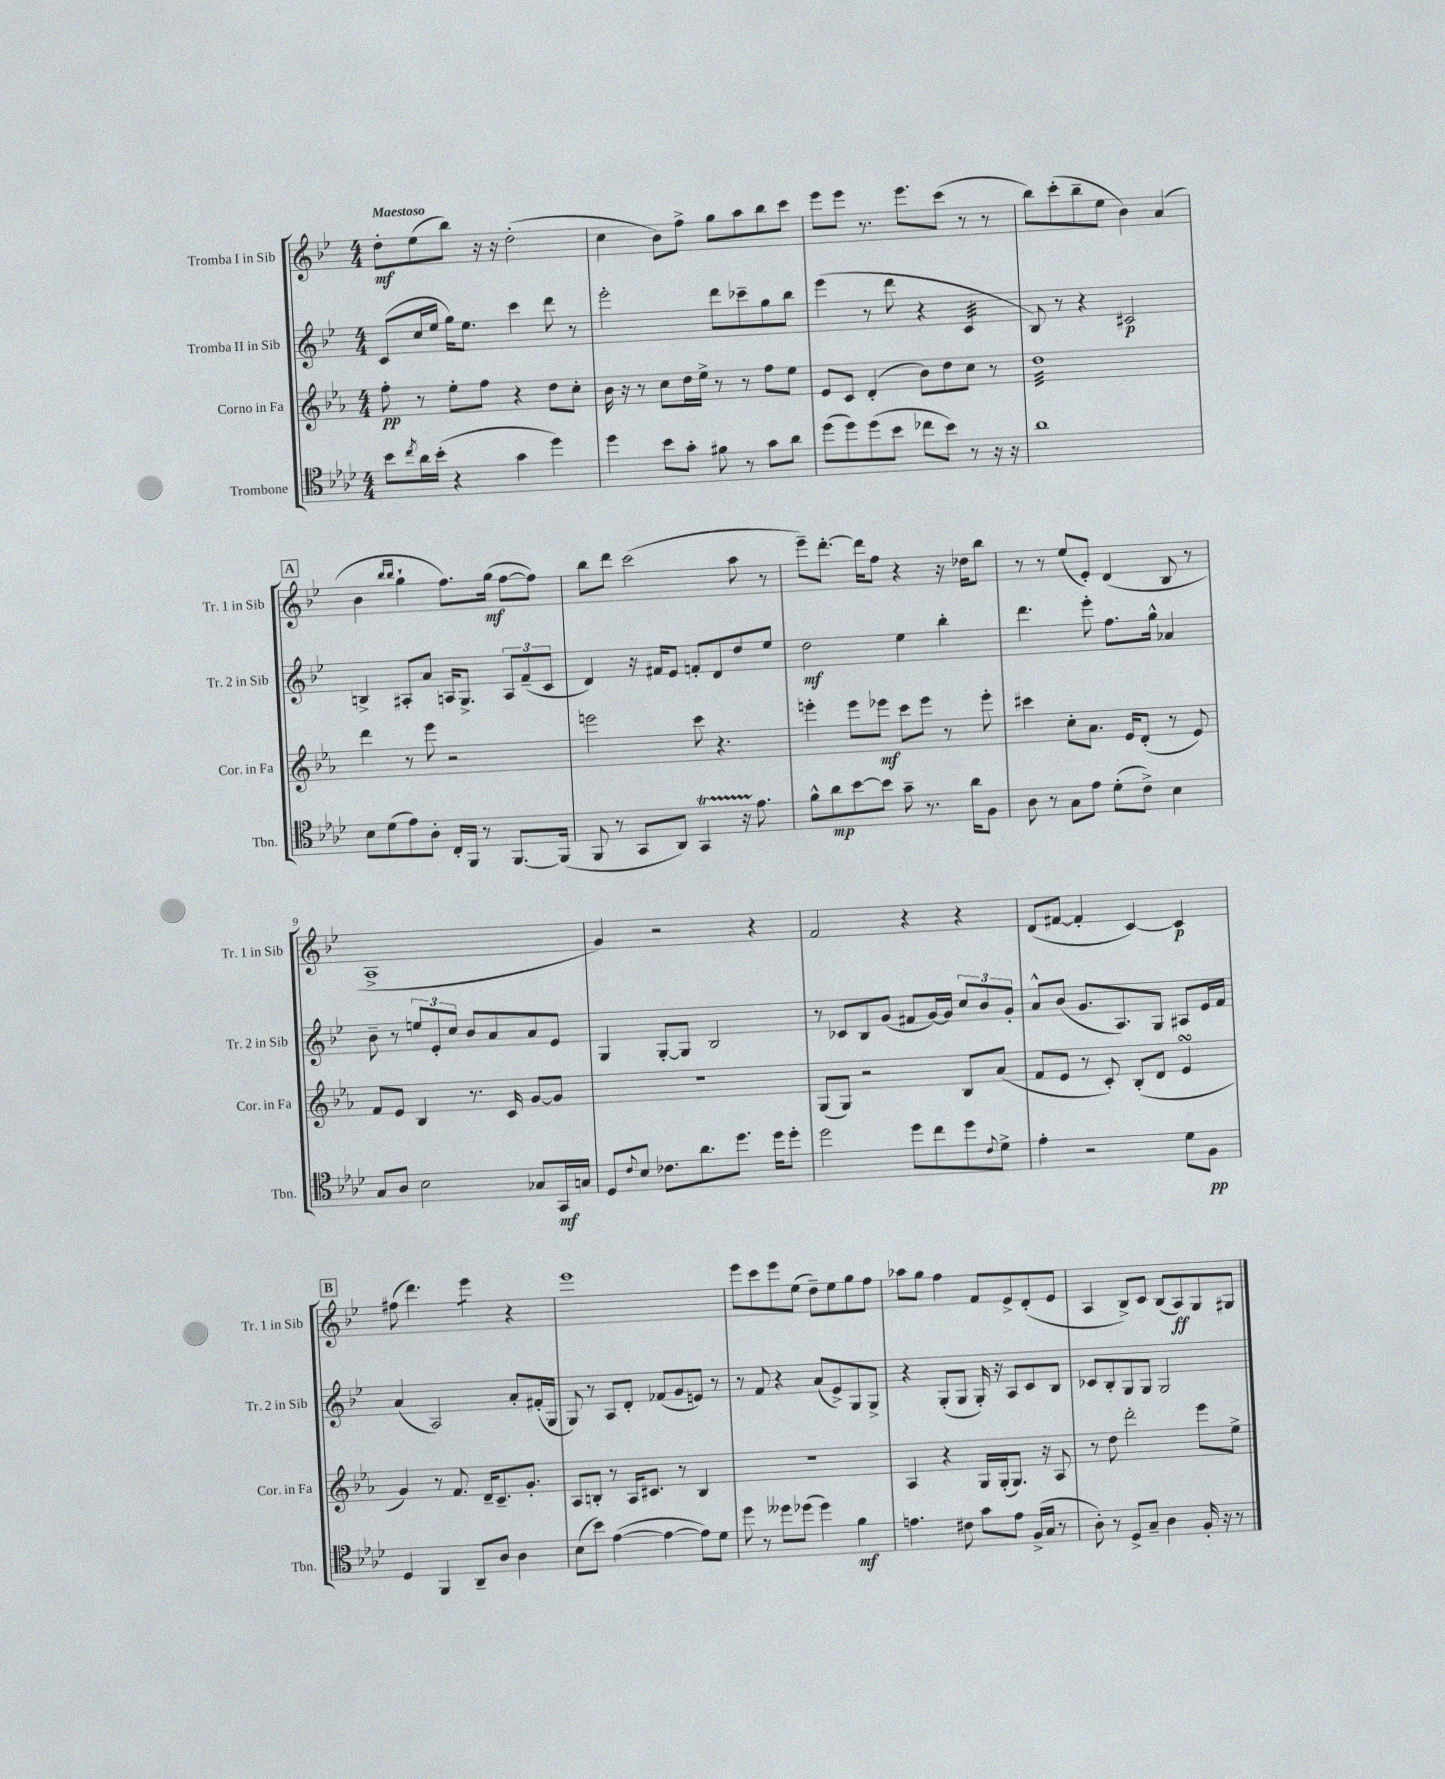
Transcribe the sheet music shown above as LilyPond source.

<<
\new StaffGroup <<
\new Staff = "s0" \with { instrumentName = "Tromba I in Sib" shortInstrumentName = "Tr. 1 in Sib" } {
    \clef treble \key bes \major \numericTimeSignature \time 4/4 \tempo "Maestoso"
    d''8-.\mf ees''8( bes''8) r16 r16 d''2-.( |
    c''4 bes'8) f''8-> g''8 a''8 bes''8 c'''8 |
    ees'''8 ees'''8 r8. ees'''8. c'''8( r8 r8 |
    bes''8) c'''8-.( bes''8-- ees''8 bes'4) a'4( |
    \mark \markup { \box "A" } bes'4 \grace { bes''16 bes''16 } g''4-! f''8.) g''16\mf( f''8~ f''8) |
    bes''8 d'''8 c'''2( a''8 r8 |
    ees'''8--) d'''8.~-. d'''16 f''8 r4 r16 des''16 bes''8 |
    r8 r8 ees''8( ees'8-.) d'4( bes8 r8 |
    a1-> |
    g'4) r2 r4 |
    f'2 r4 r4 |
    d'8( fis'8~ fis'4-. c'4~) c'4\p |
    \mark \markup { \box "B" } fis''8( d'''4.) ees'''4:8 r4 |
    ees'''1 |
    ees'''8 c'''8 ees'''8 ees''8( d''8--) ees''8 g''8 f''8 |
    aes''8 g''8 f''4 f'8 ees'8-> d'8-.( ees'8 |
    a4 bes8->) c'8 bes8( a8\ff) g8 gis8 \bar "|." |
}
\new Staff = "s1" \with { instrumentName = "Tromba II in Sib" shortInstrumentName = "Tr. 2 in Sib" } {
    \clef treble \key bes \major \numericTimeSignature \time 4/4
    c'8( c''16 ees''16 g''16) ees''8. c'''4 d'''8 r8 |
    ees'''2-. d'''8 ces'''8-- g''8 bes''8 |
    ees'''4( r8 d'''8 r4 c'4:32 |
    bes8) r8 r4 cis'2\p |
    \mark \markup { \box "A" } b4-> ais8-. a'8 a16 g8.-> \tuplet 3/2 { a8 f'8--( c'8 } |
    d'4) r16 fis'16 ees'8 f'8-. d'8 d''8 ees''8 |
    d''2\mf ees''4 bes''4-. |
    d'''4. ees'''8-. f''8. g''16-^ aes'4 |
    bes'8-- r8 \tuplet 3/2 { e''8 ees'8-. c''8 } bes'8 a'8 a'8 ees'8 |
    g4 g8~-. g8 bes2 |
    r8 ces'8 bes8 g'8( fis'8 g'16~) g'16 \tuplet 3/2 { c''8 bes'8 g'8-. } |
    a'8-^ bes'8( g'8. a8.) g8 ais8 ees'16 f'16 |
    \mark \markup { \box "B" } a'4( a2) a'8-. fis'16-.( g16 |
    g8) r8 a8 d'8-. fes'8( g'8 e'8) r8 |
    r8 f'8 r4 a'8( ees'8->) g8 g8-> |
    r4 g8-.( g8 g16-.) r16 a8 c'8 bes8 |
    ces'8 bes8-. g8 g8 g2 \bar "|." |
}
\new Staff = "s2" \with { instrumentName = "Corno in Fa" shortInstrumentName = "Cor. in Fa" } {
    \clef treble \key ees \major \numericTimeSignature \time 4/4
    f''8-.\pp r8 ees''8-. f''8 r4 d''8 c''8-. |
    bes'16 r16 r8 c''8 d''16 ees''16-> r8 r8 f''8 ees''8 |
    ees'8 c'8 d'4-.( bes'8) d''8 c''8 r8 |
    d''1:32 |
    \mark \markup { \box "A" } d'''4 r8 ees'''8 r2 |
    e'''2 c'''8 r4. |
    e'''4-. e'''8 ees'''8\mf c'''8 ees'''8 r8 ees'''8-. |
    cis'''4 c''8-. aes'8. ees'16 d'8-.( r8 ees'8) |
    f'8 ees'8 bes4 r8. c'16 g'8~ g'8 |
    R1 |
    g8( g8) r2 bes8 aes'8( |
    f'8 ees'8 r8 c'8-.) bes8-.( d'8 ees'4\turn |
    \mark \markup { \box "B" } g'4) r8 f'8. d'16-- c'8.-- g'8.-. |
    aes8 b8-. r8 aes16 cis'8. r8 b4 |
    R1 |
    aes4 r4 g16 g16-.( g8.) r16 aes8 |
    r8 d''8 d'''2-. ees'''8 ees''8-> \bar "|." |
}
\new Staff = "s3" \with { instrumentName = "Trombone" shortInstrumentName = "Tbn." } {
    \clef tenor \key aes \major \numericTimeSignature \time 4/4
    bes'8 \acciaccatura { c''8 } aes'16 bes'16-.( r4 g'4 des''4) |
    des''4 bes'8 g'8-. fis'8 r8 g'8 aes'8 |
    des''8( des''8) des''8( bes'8 ces''8 bes'8) r8 r16 r16 |
    aes'1 |
    \mark \markup { \box "A" } bes8 des'8( ees'8) aes8-. c16-. f,16 r8 f,8.~ f,16( |
    f,8 r8 g,8 aes,8) g,4\startTrillSpan r16 ees'8.\stopTrillSpan |
    f'8-^ aes'8\mp bes'8~ bes'8 g'8-- r8. aes'16 f8 |
    aes8 r8 g8 ees'8 des'8-.( c'8->) bes4 |
    g8 aes8 bes2 ges8 g,16\mf g16 |
    des8 \appoggiatura { c'8 } bes8 ces'8. aes'8. des''8. des''16 des''8-. |
    des''2 des''8 c''8 des''8 \appoggiatura { c'8 } des'8-> |
    ees'4-. r2 des'8 f8\pp |
    \mark \markup { \box "B" } des4 f,4 aes,8-- aes8 aes4 |
    bes8( bes'8) ees'4~( ees'4~ ees'8) des'8 |
    des''8 r8 deses''8 des''8( des''4) f'4\mf |
    e'4. cis'8 g'8 e'8 f16->( g16 r8 |
    aes8-.) r8 des8-> g8-- aes4 f16-. r16 r8 \bar "|." |
}
>>
>>
